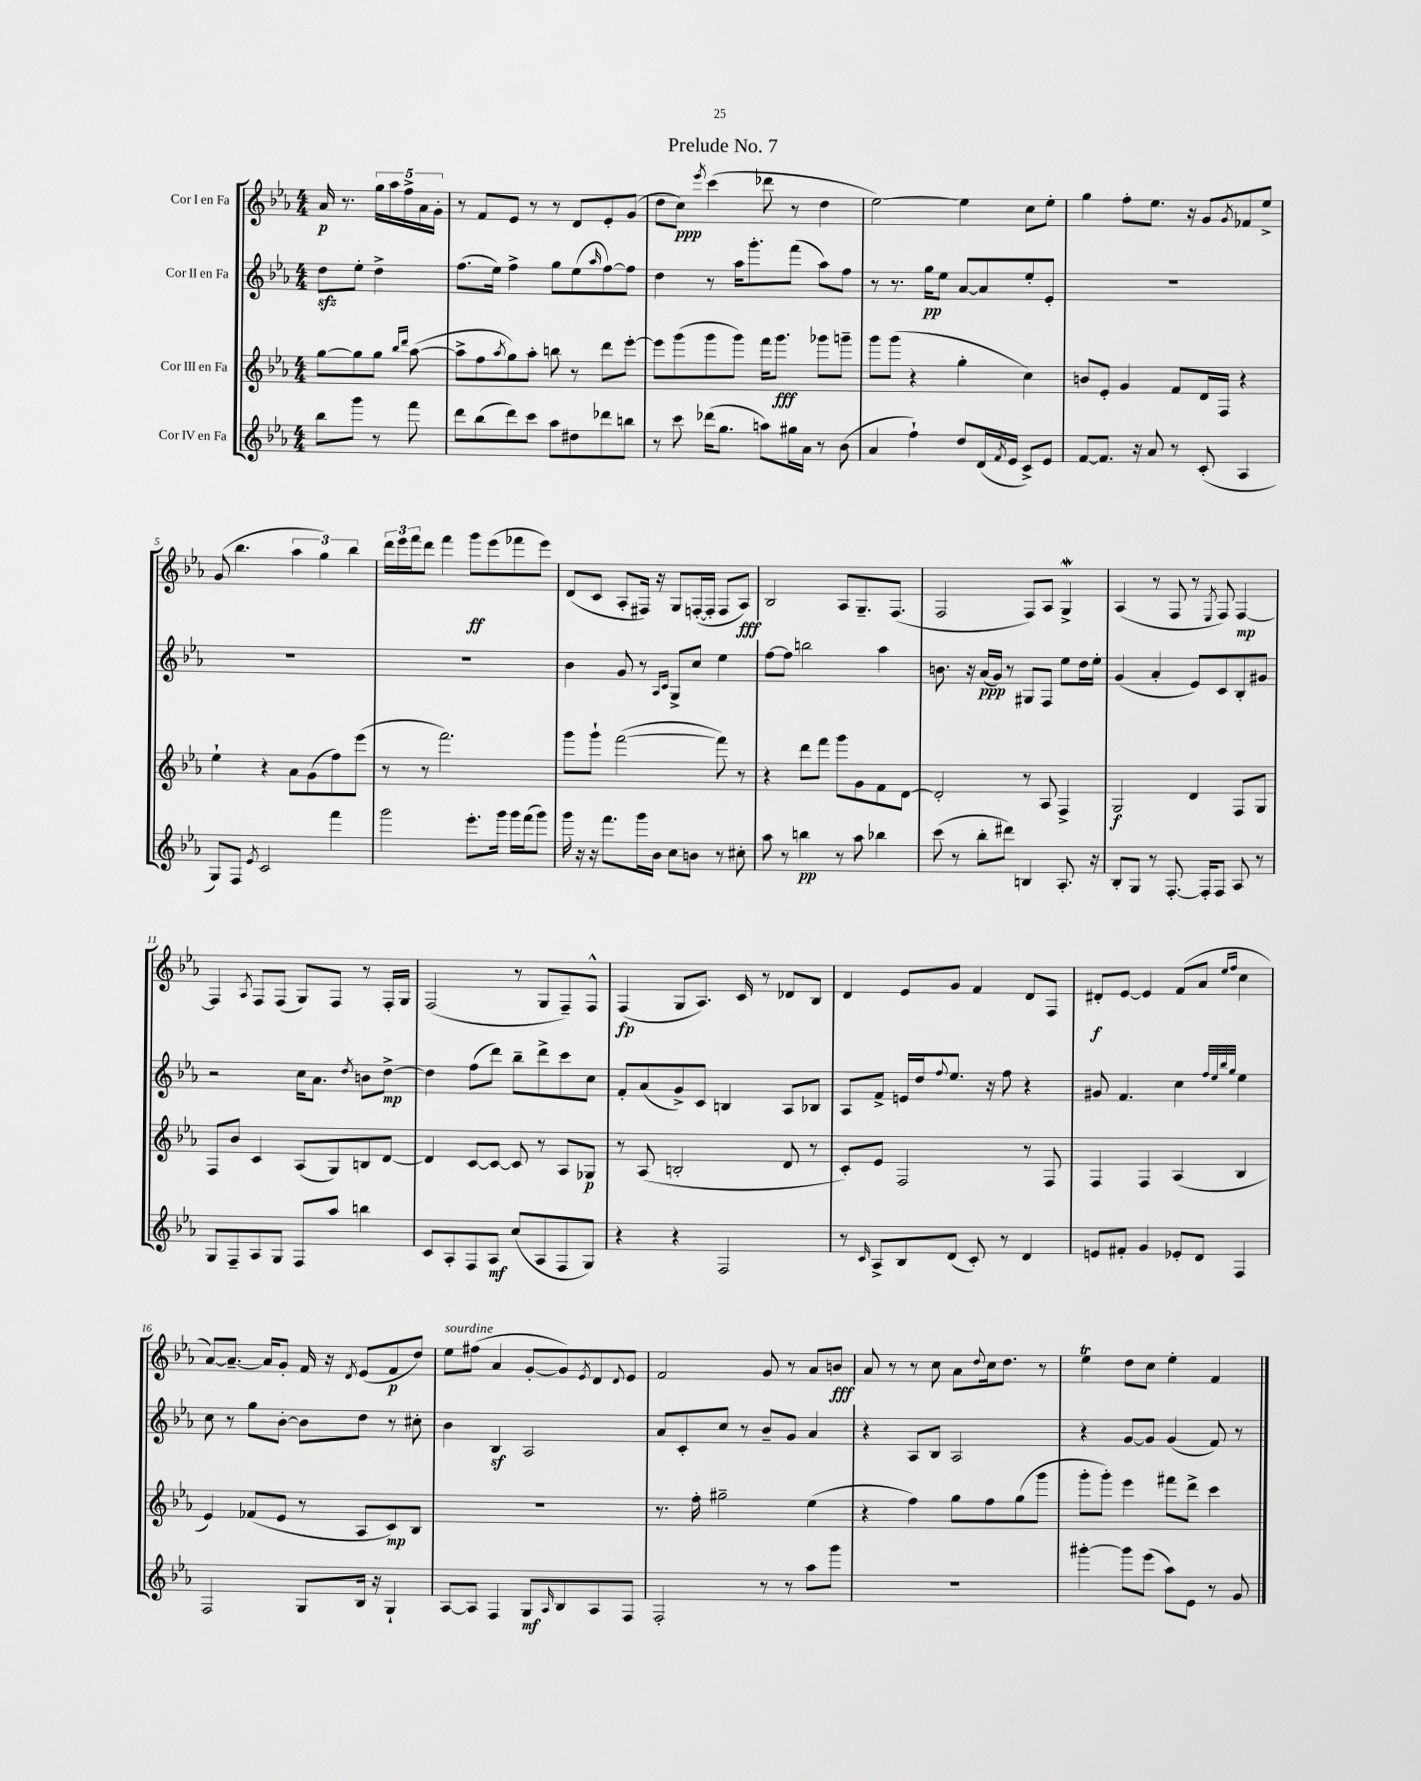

**kern	**kern	**kern	**kern
*staff4	*staff3	*staff2	*staff1
*clefG2	*clefG2	*clefG2	*clefG2
*k[b-e-a-]	*k[b-e-a-]	*k[b-e-a-]	*k[b-e-a-]
*M4/4	*M4/4	*M4/4	*M4/4
8bb-	[8gg	8dd	16a-
.	.	.	8.r
8ggg	8gg]	8ee-'	.
8r	8gg	4dd^	20gg
.	.	.	20aa-
.	.	.	20ff^
.	16qqbb-	.	.
.	16qqddd	.	.
8fff	([8aa-	.	.
.	.	.	20a-
.	.	.	20g'
=	=	=	=
8ddd	8aa-^]	(8.ff	8r
(8bb-	8ff	.	8f
.	.	16ee-)	.
.	8qaa-	.	.
8ddd)	8gg)	4ff^	8e-
8ccc	8aa-'	.	8r
8aa-	8bb	8gg	8r
8dd#	8r	(8ee-	8d
.	.	16qqaa-	.
8ddd-	8ddd	[8ff)	8e-'
8bb	[8eee-'	8ff]	(8g
=	=	=	=
8r	8eee-]	4dd	8dd
8ccc	(8ggg	.	8cc)
.	.	.	8qeee-
(16ddd-	8ggg	8r	(4ccc
8.gg	.	.	.
.	8ggg)	16aa-	.
.	.	8.ggg'	.
8aa)	16fff	.	8ddd-
.	8.ggg	.	.
16gg#	.	(8fff	8r
16a-	.	.	.
8r	8ggg-	8aa-)	4dd
(8b-	8ggg~	8ff	.
=	=	=	=
4a-	8ggg	8r	[2ee-)
.	(8ggg	8.r	.
4ff`)	4r	.	.
.	.	16gg	.
.	.	8ee-	.
8dd	4gg'	[8a-	4ee-]
(16d	.	8a-]	.
8qf	.	.	.
16e-	.	.	.
8c^)	4cc)	8ee-'	8cc
8e-	.	8e-'	8ee-'
=	=	=	=
[8f	8b	1r	4gg
8.f]	8e-'	.	.
.	4g	.	8ff'
16r	.	.	.
8a-	.	.	8.ee-
8r	8f	.	.
.	.	.	16r
(8c'	16d	.	8g
.	16F	.	.
.	.	.	8qg
4A-	4r	.	8f-
.	.	.	8ee-^
=	=	=	=
8G)	4ee-`	1r	(8g
8F	.	.	4.bb-
8qe-	.	.	.
2c	4r	.	.
.	8a-	.	6aa-
.	(8g	.	.
.	.	.	6gg)
4fff	8ff)	.	.
.	.	.	6bb-
.	(8eee-	.	.
=	=	=	=
2ggg	8r	1r	24ddd
.	.	.	24eee-
.	.	.	24fff
.	8r	.	8ddd
.	2.fff)	.	4fff
8.eee-'	.	.	8ggg
.	.	.	(8eee-
16ggg	.	.	.
16ggg	.	.	8fff-
(16fff	.	.	.
8ggg)	.	.	8eee-)
=	=	=	=
16ggg	8ggg	4b-	(8d
16r	.	.	.
16r	8ggg`	.	8c
8.fff	.	.	.
.	([2fff	8g	8A-'
16ggg	.	8r	16F#)
16b-	.	.	16r
.	.	16qqA-	.
.	.	16qqc	.
8cc	.	8G^	8G
8b	.	8cc	([16F'
.	.	.	16F']
8r	8fff])	4ee-	8F
8cc#'	8r	.	8A-)
=	=	=	=
8aa-	4r	[8ff	2B-
8r	.	8ff]	.
4bb	8ddd	2bb	.
.	8fff	.	.
8r	8ggg	.	8A-
8aa-	8g	.	8.G~
4bb-	8f	4aa-	.
.	.	.	(8.F
.	[8d	.	.
=	=	=	=
(8ccc	2d']	8.b	2F
8r	.	.	.
.	.	16r	.
8bb-'	.	(16a-	.
.	.	16g)	.
8ddd#)	.	8r	.
4B	8r	8G#	8F)
.	8A-	8F	8A-
8.A-'	4F^	8ee-	4G^
.	.	16dd	.
16r	.	16ee-'	.
=	=	=	=
8B-'	2G	(4g	(4A-
8G	.	.	.
8r	.	4a-'	8r
[8.F'	.	.	8F
.	4d	8e-)	8r
16F']	.	.	.
.	.	.	8qE-
8F	.	8c	8F)
8A-	8F	8B-'	[4F
8r	8G	8g#	.
=	=	=	=
8G	8F	2r	4F]
8F~	8b-	.	.
.	.	.	8qA-
8A-	4c	.	8F
8G	.	.	(8F
8F	(8A-	16cc	8G)
.	.	8.a-	.
8aa-	8G)	.	8F
.	.	8qdd	.
4bb	8B	8b	8r
.	[8d	[8dd^	16F'
.	.	.	16G
=	=	=	=
8c	4d]	4dd]	(2F
8A-'	.	.	.
8F	[8c	(8ff	.
8A-	8c_	8ddd)	.
(8cc	8c]	8bb-~	8r
8A-	8r	8ddd^	8G
8F	8A-	8ccc	8F~)
8G)	8G-	8cc	8F^^
=	=	=	=
4r	8r	8f'	(4F
.	(8A-	(8a-	.
4r	2B'	8g^)	8G
.	.	8c	8.A-)
2F	.	4B	.
.	.	.	16c
.	.	.	8r
.	8d	8A-	8d-
.	8r	8B-	8B-
=	=	=	=
8r	8c')	8A-	4d
16qqc	.	.	.
8A-^	8e-	8f^	.
8B-	2F	16e	8e-
.	.	16dd	.
.	.	8qqff	.
(8d	.	8.ee-	8g
8c')	.	.	4f
.	.	16r	.
8r	.	8ff	.
4d	8r	4r	8d
.	8F	.	8F
=	=	=	=
8e	4F	8g#	8d#'
8f#'	.	4.f	[8e-
4g	4F	.	4e-]
8e-'	(4A-	4cc	(8f
8d	.	.	8a-
.	.	32qqff	.
.	.	32qqee-	.
.	.	32qqbb-	16qqee-
.	.	32qqgg	16qqff
4F	4B-	4ee-	4cc
=	=	=	=
2F	4e-)	8cc	[8a-)
.	.	8r	8.a-~_
.	(8f-	8gg	.
.	.	.	16a-]
.	8e-	[8b-'	8g'
8G	8r	8b-]	16f
.	.	.	16r
.	.	.	8qd
16B-	8A-	8dd	(8e-
16r	.	.	.
4G`	8c)	8r	8f
.	8B-	8cc#'	8dd)
=	=	=	=
[8A-	1r	4b-	8ee-
8A-]	.	.	(8ff#
4F	.	4B-	4a-
8G	.	2A-	[8g'
16qqA-	.	.	.
8B-	.	.	8g])
.	.	.	8qe-
8A-	.	.	8d
.	.	.	8qqd
8F	.	.	8e-
=	=	=	=
2F'	8.r	8a-	2f
.	.	8c'	.
.	16ff'	.	.
.	2gg#~	8cc	.
.	.	8r	.
8r	.	8b-~	8g
8r	.	8g	8r
8aa-	(4ee-	4a-	8a-
8ggg	.	.	8b
=	=	=	=
1r	4r	4r	8a-
.	.	.	8r
.	4ff)	8A-	8r
.	.	8B-	8cc
.	8gg	2A-	8a-
.	.	.	8qqdd
.	8ff	.	16cc
.	.	.	8.dd
.	(8gg	.	.
.	8ggg	.	8r
=	=	=	=
[4ggg#'	8ggg'	4r	4ee-
.	8ggg')	.	.
8ggg#]	4eee-	[8g	8dd
(8eee-	.	8g]	8cc
8aa-)	8fff#	(4g	4ee-'
8e-	8ddd^	.	.
8r	4ccc	8f)	4f
8g	.	8r	.
==	==	==	==
*-	*-	*-	*-
